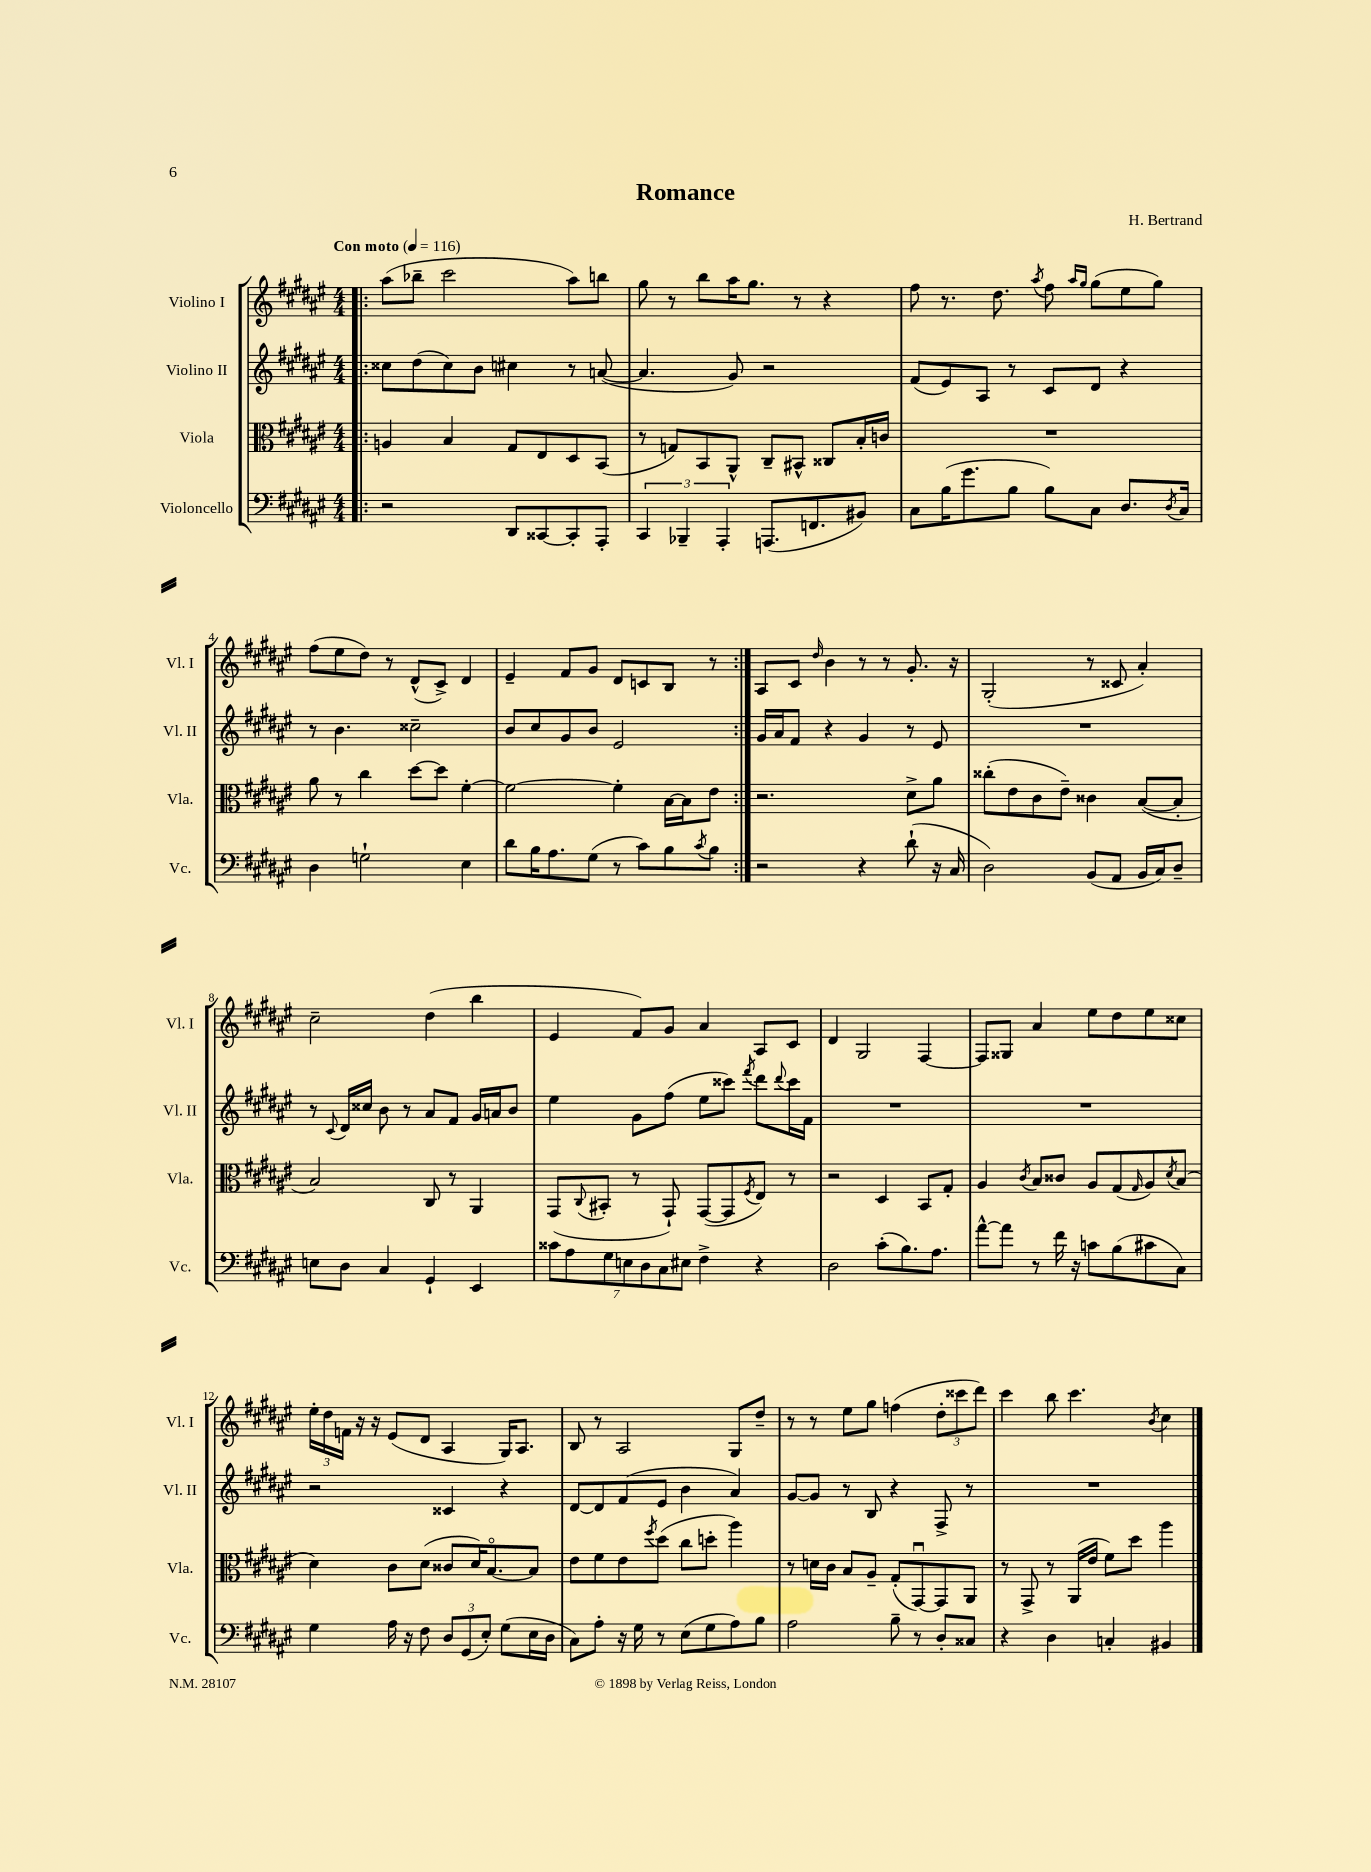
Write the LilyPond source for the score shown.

\header { title = "Romance" composer = "H. Bertrand" }
<<
\new StaffGroup <<
\new Staff = "s0" \with { instrumentName = "Violino I" shortInstrumentName = "Vl. I" } {
    \clef treble \key fis \major \numericTimeSignature \time 4/4 \tempo "Con moto" 4 = 116
    \repeat volta 2 { \bar ".|:" ais''8( bes''8-- cis'''2 ais''8) b''8 |
    gis''8 r8 b''8 ais''16 gis''8. r8 r4 |
    fis''8 r8. dis''8. \acciaccatura { ais''8 } fis''8 \grace { ais''16 gis''16 } gis''8( eis''8 gis''8) |
    fis''8( eis''8 dis''8) r8 dis'8-^( cis'8->) dis'4 |
    eis'4-- fis'8 gis'8 dis'8 c'8 b8 r8 | }
    ais8 cis'8 \grace { dis''16 } b'4 r8 r8 gis'8.-. r16 |
    gis2-.( r8 cisis'8 ais'4-.) |
    cis''2-- dis''4( b''4 |
    eis'4 fis'8) gis'8 ais'4 ais8 cis'8 |
    dis'4 gis2 fis4~ |
    fis8 gisis8 ais'4 eis''8 dis''8 eis''8 cisis''8 |
    \tuplet 3/2 { eis''16-. dis''16 f'16 } r16 r16 eis'8( dis'8 ais4 gis16) ais8. |
    b8 r8 ais2 gis8 dis''8-- |
    r8 r8 eis''8 gis''8 f''4( \tuplet 3/2 { dis''8-. cisis'''8 dis'''8) } |
    cis'''4 b''8 cis'''4. \acciaccatura { b'8 } cis''4 \bar "|." |
}
\new Staff = "s1" \with { instrumentName = "Violino II" shortInstrumentName = "Vl. II" } {
    \clef treble \key fis \major \numericTimeSignature \time 4/4
    \repeat volta 2 { \bar ".|:" cisis''8 dis''8( cisis''8) b'8 cis''4 r8 a'8~( |
    a'4. gis'8) r2 |
    fis'8( eis'8) ais8 r8 cis'8 dis'8 r4 |
    r8 b'4. cisis''2-- |
    b'8 cis''8 gis'8 b'8 eis'2 | }
    gis'16 ais'16 fis'8 r4 gis'4 r8 eis'8 |
    R1 |
    r8 \appoggiatura { cis'8 } dis'16 cisis''16 b'8 r8 ais'8 fis'8 gis'16 a'16 b'8 |
    eis''4 gis'8 fis''8( eis''8 cisis'''8) \acciaccatura { fis'''8 } dis'''8 \appoggiatura { dis'''8 } cisis'''16 fis'16 |
    R1 |
    R1 |
    r2 cisis'4 r4 |
    dis'8~ dis'8 fis'8( eis'8 b'4 ais'4) |
    gis'8~ gis'8 r8 b8 r4 fis8-> r8 |
    R1 \bar "|." |
}
\new Staff = "s2" \with { instrumentName = "Viola" shortInstrumentName = "Vla." } {
    \clef alto \key fis \major \numericTimeSignature \time 4/4
    \repeat volta 2 { \bar ".|:" a4 b4 gis8 eis8 dis8 b,8( |
    r8 g8) b,8 ais,8-^ cis8-- bis,8-^ cisis8 b16-. c'16 |
    R1 |
    ais'8 r8 cis''4 dis''8~ dis''8 fis'4~-. |
    fis'2~ fis'4-. b16~ b16 eis'8 | }
    r2. dis'8-> ais'8 |
    cisis''8-.( eis'8 cis'8 eis'8--) cisis'4 b8~( b8-. |
    b2) cis8 r8 ais,4 |
    gis,8( \appoggiatura { cis8 } bis,8-. r8 gis,8-!) gis,8~( gis,8 \acciaccatura { fis8 } eis8) r8 |
    r2 dis4 b,8 gis8-. |
    ais4 \acciaccatura { cis'8 } b8 cisis'8 ais8 gis8( \grace { gis16 } ais8) \acciaccatura { dis'8 } b8( |
    dis'4) cis'8 dis'8( cisis'8 dis'16) b8.~\flageolet b8 |
    eis'8 fis'8 eis'8 \acciaccatura { fis''8 } dis''8( cis''8 d''8-. ais''4) |
    r8 d'16 cis'16 b8 ais8-- gis8-.( gis,8~\downbow) gis,8 ais,8 |
    r8 gis,8-> r8 ais,16( eis'16 fis'8) dis''8 ais''4 \bar "|." |
}
\new Staff = "s3" \with { instrumentName = "Violoncello" shortInstrumentName = "Vc." } {
    \clef bass \key fis \major \numericTimeSignature \time 4/4
    \repeat volta 2 { \bar ".|:" r2 dis,8 cisis,8~ cisis,8-. ais,,8-. |
    \tuplet 3/2 { cis,4 bes,,4-- ais,,4-. } a,,8.( f,8. bis,8) |
    cis8 b16( gis'8. b8 b8) cis8 dis8. \acciaccatura { dis8 } cis16 |
    dis4 g2-! eis4 |
    dis'8 b16 ais8. gis8( r8 cis'8) b8 \acciaccatura { cis'8 } b8 | }
    r2 r4 dis'8-!( r16 cis16 |
    dis2) b,8( ais,8 b,16 cis16) dis8-- |
    e8 dis8 cis4 gis,4-! eis,4 |
    \tuplet 7/4 { cisis'8 ais8 gis8 e8 dis8 cis8 eis8 } fis4-> r4 |
    dis2 cis'8-.( b8.) ais8. |
    ais'8~-^ ais'8 r8 fis'16 r16 c'8 b8( cis'8 cis8) |
    gis4 ais16 r16 fis8 \tuplet 3/2 { dis8 gis,8( eis8-.) } gis8( eis16 dis16 |
    cis8) ais8-. r16 gis16 r8 eis8( gis8 ais8) b8 |
    ais2 b8-- r8 dis8-. cisis8 |
    r4 dis4 c4-. bis,4 \bar "|." |
}
>>
>>
